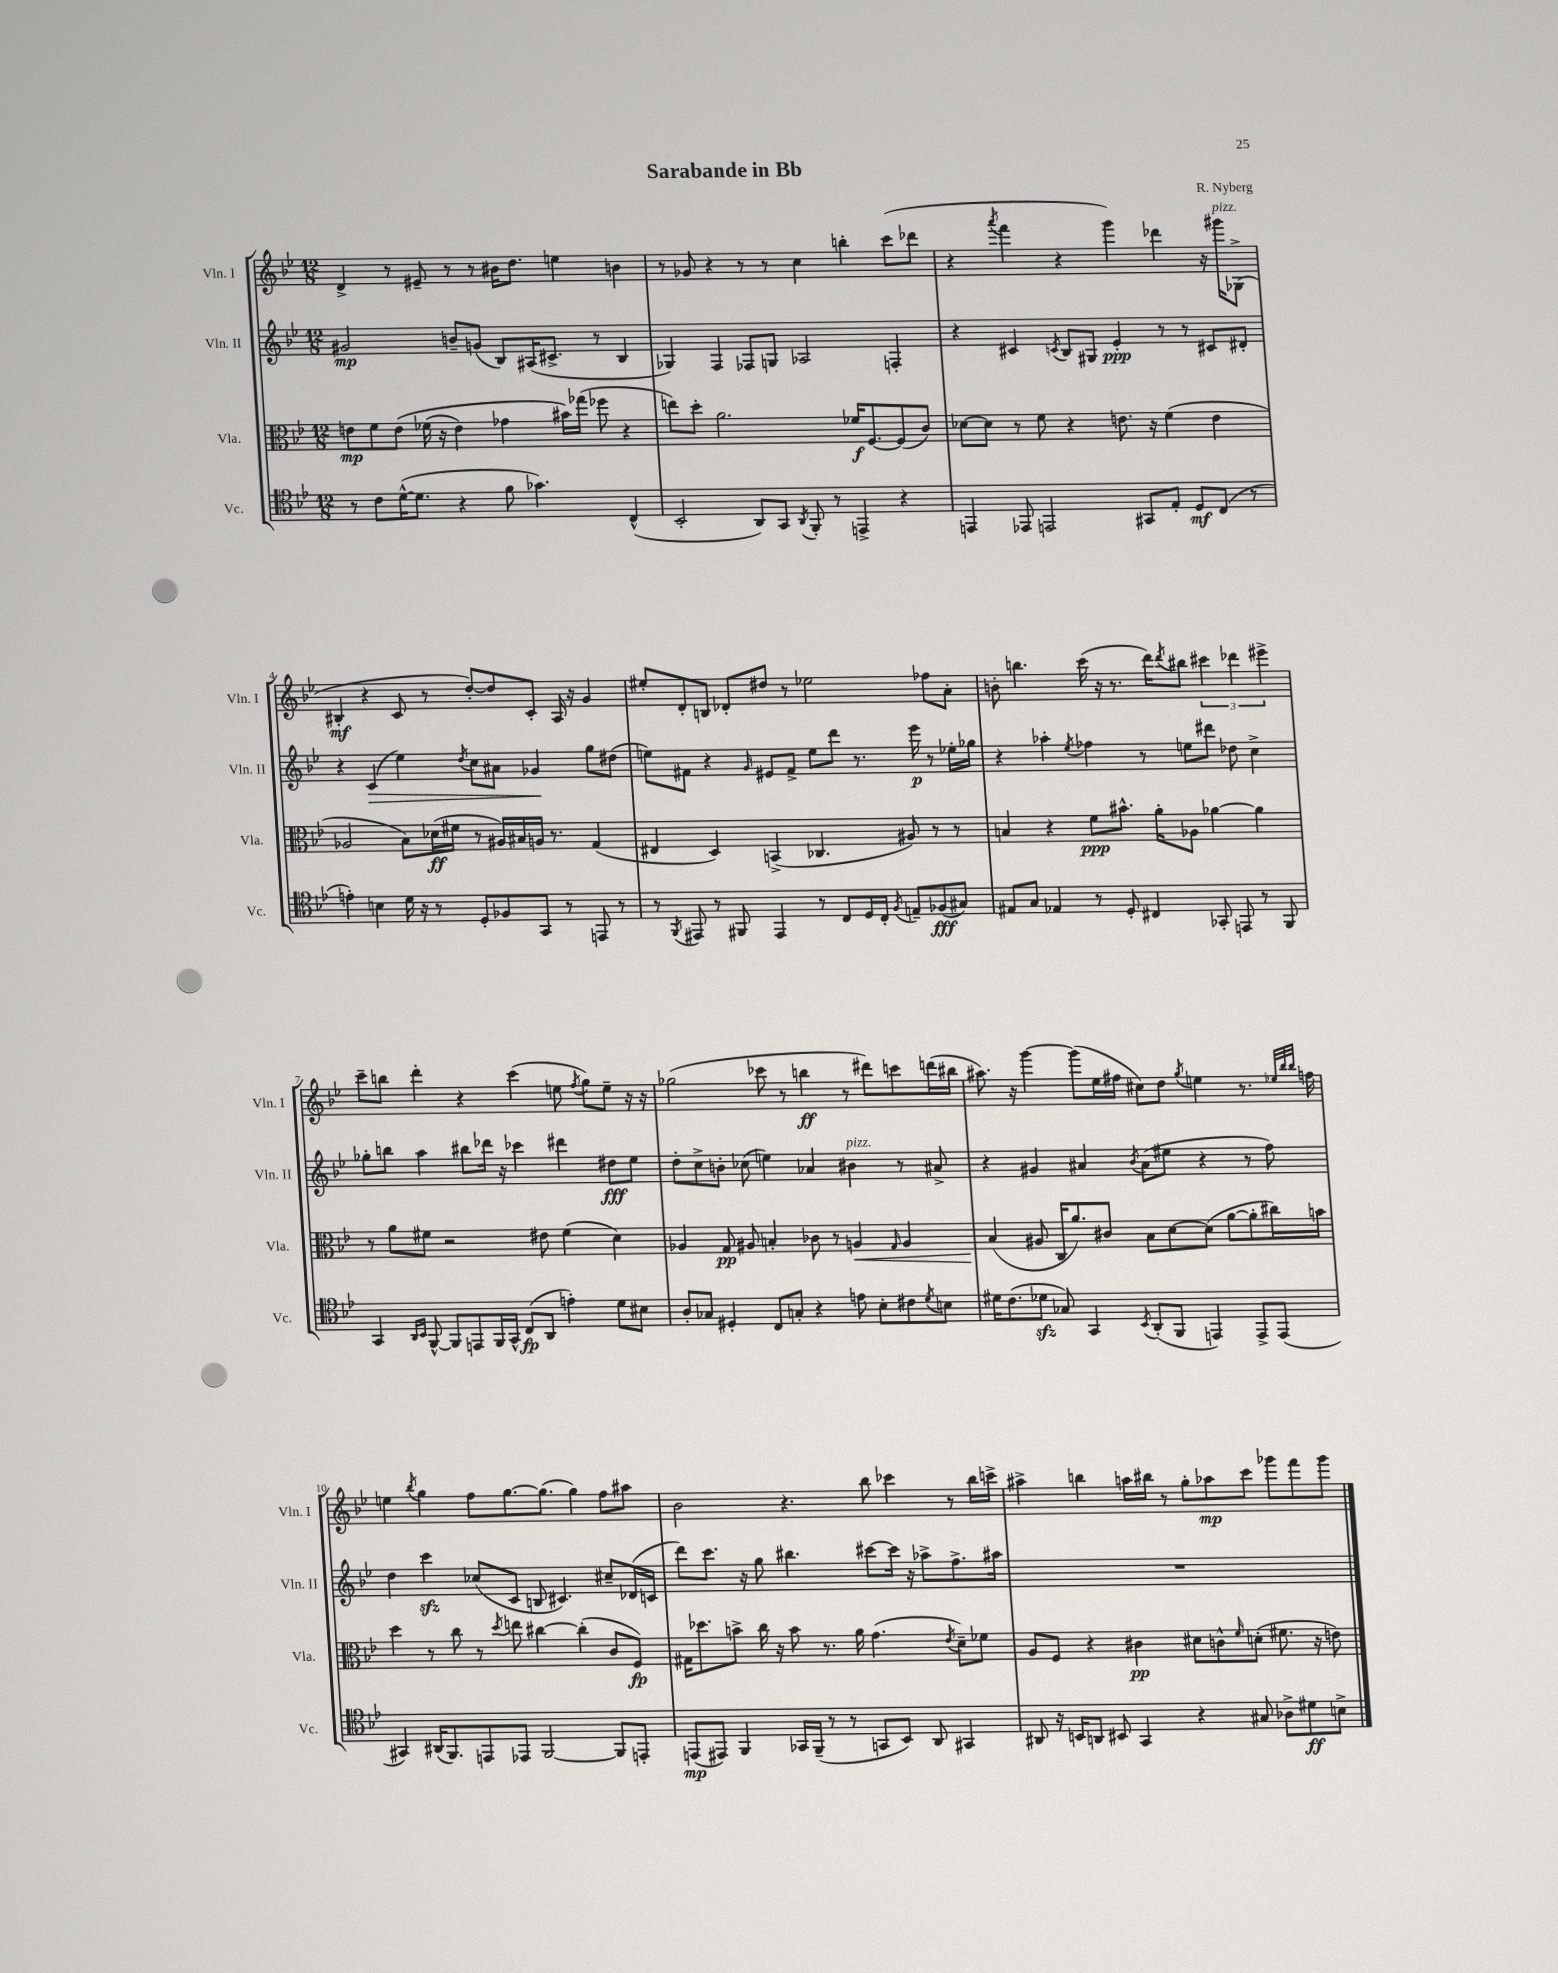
\header { title = "Sarabande in Bb" composer = "R. Nyberg" }
<<
\new StaffGroup <<
\new Staff = "s0" \with { instrumentName = "Vln. I" shortInstrumentName = "Vln. I" } {
    \clef treble \key bes \major \numericTimeSignature \time 12/8
    d'4-> r8 eis'8-- r8 r8 bis'16 d''8. e''4 b'4 |
    r8 ges'8 r4 r8 r8 c''4 b''4-. c'''8( des'''8 |
    r4 \acciaccatura { a'''8 } f'''4 r4 g'''4) des'''4 r16 gis'''16^\markup { \italic "pizz." } ges8->( |
    bis4-.\mf r4 c'8 r8 d''8~-.) d''8 c'8-. a16 r16 g'4 |
    eis''8-. d'8-. b8 des'8-. dis''8 r8 ees''2 fes''8 a'8-. |
    b'8-. b''4. c'''16( r16 r8. d'''16) \acciaccatura { d'''8 } bis''8 \tuplet 3/2 { cis'''4 des'''4 eis'''4-> } |
    c'''8-- b''8 d'''4-. r4 c'''4( e''8 \acciaccatura { f''8 } g''8) e''8-- r16 r16 |
    ges''2( ces'''8 r8 b''4\ff r8 dis'''8) c'''8 d'''16( bis''16 |
    ais''8.) r16 g'''4~ g'''8( ees''16 fis''16 cis''8) d''8 \acciaccatura { g''8 } e''4 r8. \grace { ees''32 bes''32 bes''32 } f''16 |
    e''4 \acciaccatura { bes''8 } g''4 f''8 g''8.~ g''8.( g''4) f''8 ais''8 |
    bes'2 r4. bes''8 ces'''4 r8 bes''16 c'''16-> |
    ais''4-> b''4 a''16 bis''16 r8 g''8-. aes''8\mp c'''8 ges'''8 f'''8 ges'''8 \bar "|." |
}
\new Staff = "s1" \with { instrumentName = "Vln. II" shortInstrumentName = "Vln. II" } {
    \clef treble \key bes \major \numericTimeSignature \time 12/8
    gis'2\mp b'8-- g'8( bes8) ais16( cis'8.-> r8 bes4 |
    ges4) f4 fes8 g8 aes2 f4-. |
    r4 cis'4 \acciaccatura { c'8 } bes8 gis8 ees'4-.\ppp r8 r8 cis'8 dis'8-. |
    r4 c'4\>( ees''4) \acciaccatura { d''8 } c''8 ais'8 ges'4\! g''8 dis''8( |
    e''8) fis'8 r4 \grace { g'16 } eis'8 fis'8-> e''8 d'''8 r8. ees'''16\p r8 ees''16-. ges''16 |
    r4 aes''4-. \acciaccatura { ees''8 } fes''4 r8 e''8 dis'''8 des''8 c''4-> |
    ges''8-. b''8 a''4 bis''8 des'''16 r16 ces'''4 dis'''4 dis''8\fff ees''8 |
    d''8-. c''8-> b'8-. ces''8( e''4) aes'4 bis'4^\markup { \italic "pizz." } r8 ais'8-> |
    r4 gis'4 ais'4 \acciaccatura { bes'8 } ais'8( eis''8 r4 r8 f''8) |
    d''4 c'''4\sfz ces''8( c'8 b8 cis'4.) cis''8-- des'16( c'16 |
    d'''8) c'''8. r16 g''8 bis''4. cis'''8~ cis'''16 r16 aes''8-> f''8.-> ais''16 |
    R1. \bar "|." |
}
\new Staff = "s2" \with { instrumentName = "Vla." shortInstrumentName = "Vla." } {
    \clef alto \key bes \major \numericTimeSignature \time 12/8
    e'8\mp f'8 e'8\( fes'16( r16 e'4) ges'4 bis'16\) ges''16( fes''8 r4 |
    e''8) d''8-. a'2. fes'16\f f8.~ f8( c'8) |
    des'8~ des'8 r8 f'8 r4 e'8. r16 f'4( e'4 |
    aes2 bes8) des'16\ff( fis'16 r8 ais16) bis16 a16 r8. g4( |
    eis4 d4) b,4->( ces4. ais8) r8 r8 |
    b4 r4 f'8\ppp bis'8.-^ a'16-. aes8 aes'4~ aes'4 |
    r8 a'8 fis'8 r2 eis'8 fis'4( d'4) |
    aes4 g8\pp ais8 b4-. ces'8 r8 a4\< \grace { g16 } a4 |
    bes4\!( ais8 c16 a'8.) cis'8 bes8 d'8~ d'8( a'8~ a'8-. cis''16) b'16 |
    d''4 r8 c''8 r8 \acciaccatura { d''8 } e''8 cis''4~ cis''4-.( c'8 f8\fp) |
    gis16 des''8. b'8-> c''16 r16 b'8 r8. a'16 g'4.( \acciaccatura { ees'8 } d'8--) fes'8 |
    a8 f8 r4 cis'4\pp dis'8 c'8-^ \grace { f'16 } d'8-.( fis'8. r16 e'8) \bar "|." |
}
\new Staff = "s3" \with { instrumentName = "Vc." shortInstrumentName = "Vc." } {
    \clef tenor \key bes \major \numericTimeSignature \time 12/8
    r8 c'8 d'16~-^( d'8. r4 f'8 ges'4.) c4-^( |
    bes,2-. a,8) g,8 \acciaccatura { a,8 } f,8-. r8 e,4-> r4 |
    e,4 ees,8 e,2 gis,8 ees8-. d8\mf c8( r8 |
    e'4-.) b4 d'16 r16 r8 d8-. fes8 g,8 r8 e,8 r8 |
    r8 \acciaccatura { f,8 } eis,8 r8 fis,8 eis,4 r8 c8 d16 c16-. \acciaccatura { f8 } e8-- fes8\fff( gis8) |
    eis8 g8 ees4 r8 d8-. cis4 ges,8-. e,8 r8 f,8 |
    g,4 \grace { a,16 bes,16 } f,8~-^ f,8 e,8 f,16 g,16-^ c8\fp( a,8 e'4-.) d'8 bis8 |
    a8-. ges8 dis4-. c8 g8-. r4 e'8 bes8-. cis'8 \acciaccatura { d'8 } b8 |
    dis'16 c'8.( des'8\sfz ges8) g,4 \acciaccatura { bes,8 } a,8-.( f,8 e,4) e,8-> e,8( |
    gis,4) ais,16( f,8.) e,8 ees,8 f,2~ f,8 e,8-. |
    e,8\mp( eis,8) f,4 ges,16 f,16--( r8 r8 g,8 bes,8) a,8 gis,4 |
    ais,8 r16 b,16 a,8 bis,8 g,4 r4 gis8 aes8-> dis'8\ff b8-> \bar "|." |
}
>>
>>
